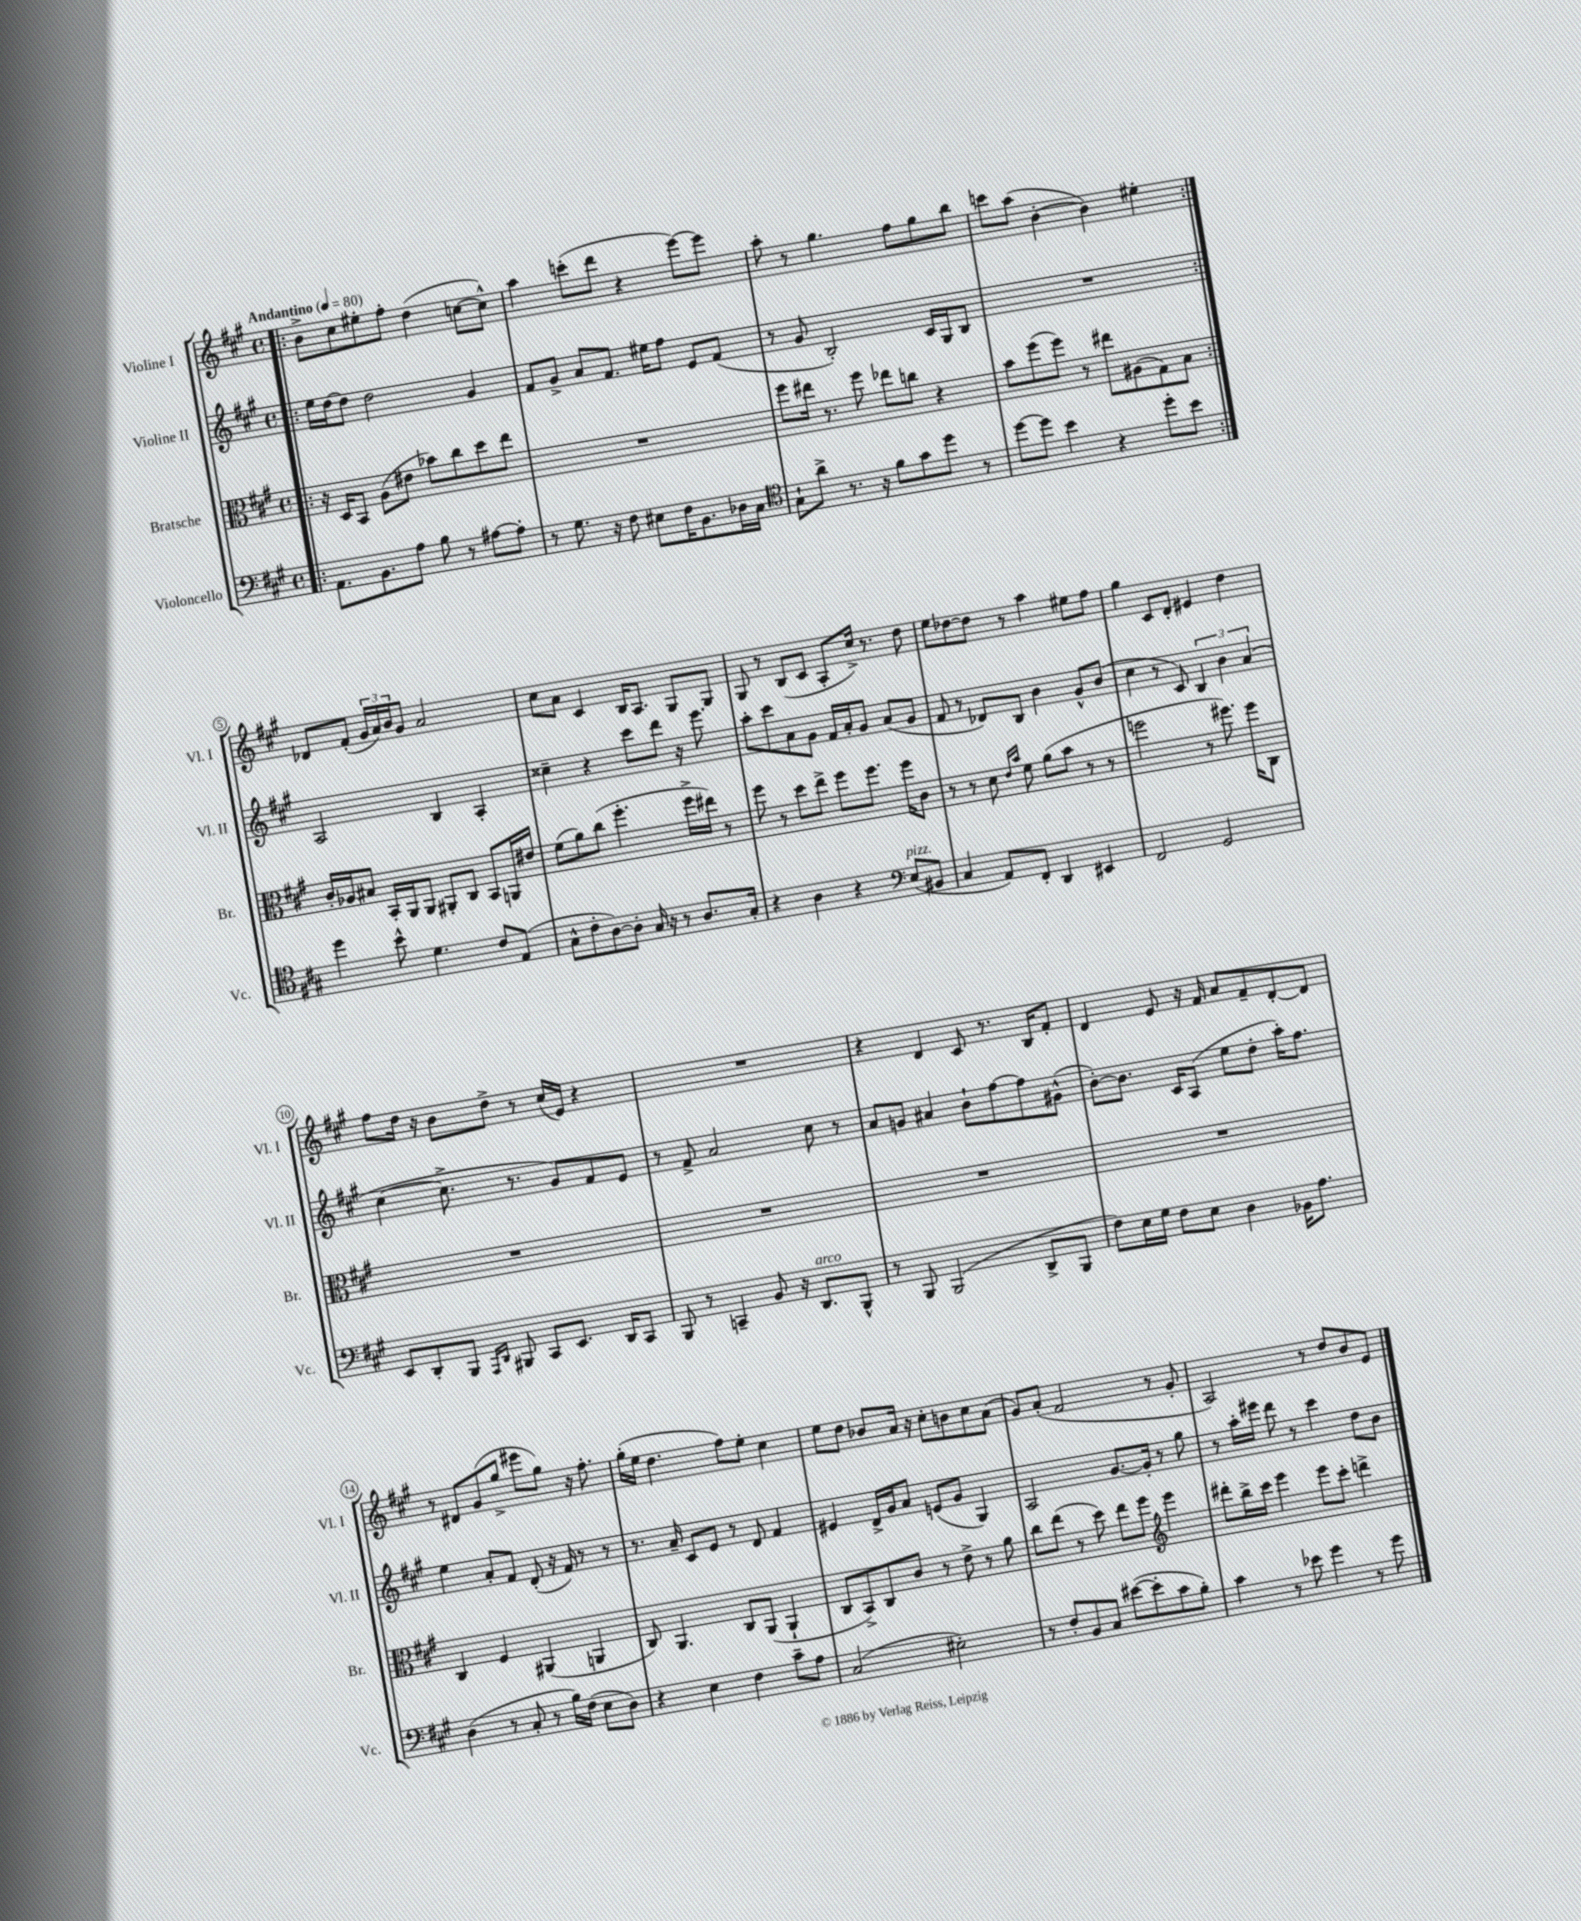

**kern	**kern	**kern	**kern
*staff4	*staff3	*staff2	*staff1
*clefF4	*clefC3	*clefG2	*clefG2
*k[f#c#g#]	*k[f#c#g#]	*k[f#c#g#]	*k[f#c#g#]
*M4/4	*M4/4	*M4/4	*M4/4
*met(c)	*met(c)	*met(c)	*met(c)
*MM80	*MM80	*MM80	*MM80
=!|:	=!|:	=!|:	=!|:
8.AA	16r	16ee	8b^
.	16D	[16dd	.
.	8BB	8dd]	8cc#
8.BB	.	.	.
.	(8A	2dd	8ee#'
8A	8e#	.	8ff#'
8B	8b-)	.	(4dd
8r	8cc#	.	.
[8A#	8dd	4g#	[8cc
8A#']	8ee	.	8cc^^])
=	=	=	=
8r	1r	8f#	4aa
8.G#	.	8g#^	.
.	.	8a	(8ccc'
16r	.	.	.
8F#	.	8.f#	8ddd
8E#	.	.	4r
.	.	16ee#	.
16F#	.	8ff#	.
8.BB	.	.	.
.	.	8e	[8eee)
16D-	.	(8f#	8eee]
16C#	.	.	.
=	=	=	=
*clefC4	*	*	*
8G#`	8ff#	8r	8aa'
8a^	16ee#	8g#	8r
.	8.r	.	.
8.r	.	2B')	4.gg#
.	8ff#	.	.
16r	.	.	.
8f#	8ee-	.	.
8g#	8cc	.	8ff#
8dd	4r	16c#	8gg#
.	.	16G#	.
8r	.	8B	8bb
=	=	=	=
[8dd	8b	1r	8ccc
8dd]	(8ff#	.	(8aa
4b	8ff#)	.	[4b'
.	8r	.	.
4r	8ee#	.	4b])
.	(8A#	.	.
8dd'	8G#)	.	4ee#'
8b	8B	.	.
=:|!	=:|!	=:|!	=:|!
4dd	16c#'	2A	8d-
.	16A-	.	.
.	8B#	.	(8f#'
8b^^	16BB'	.	24g#
.	.	.	24a)
.	16AA	.	.
.	.	.	24b
4.d	8AA	.	8g#
.	8AA#'	4B	2a
.	8C#	.	.
8c#	8BB	4A'	.
(8E	16AA	.	.
.	16e#	.	.
=	=	=	=
8G#^^	(8f#	4cc##~	8cc#
8c#'	8a)	.	8a
[8A)	(8cc#	4r	4c#
8A']	4.ff#'	.	.
16G#	.	8ccc#	16B
16r	.	.	8.A
8r	.	8ddd	.
8.A	16ff#^	16r	8G#
.	16ee#)	8.eee	.
.	8r	.	8G#
16G#'	.	.	.
=	=	=	=
4r	8ff#	8aa'	8G#
.	8r	8ccc#	8r
4A	8dd	8a	(8B
.	8ee^	8g#	8c#
4r	8ff#	16f#	8A'
.	.	16a'	.
.	8.ff#	8g#	16cc#^)
.	.	.	8.r
*clefF4	*	*	*
(8E	.	(8a	.
.	16ff#	.	.
8BB#	8c#	8g#	8dd
=	=	=	=
4C#	8r	8f#	8ee
.	8r	8r	[8dd-
8AA)	8d	8d-)	8dd-]
.	16qqe	.	.
.	16qqb	.	.
8FF#'	8f#	8B	8r
4DD	(8a	4b	4aa
.	8b	.	.
4EE#	8r	8g#^^	8ee#
.	8r	(8b	8ff#
=	=	=	=
2FF#	2ff	4cc#	4gg#
.	.	8r	8c#
.	.	8c#)	8d'
2GG#	8r	6B	4e#
.	8.ff#)	.	.
.	.	6b	.
.	.	.	4dd
.	16ff#	.	.
.	.	(6a	.
.	8C#	.	.
=	=	=	=
8EE	1r	[4cc#	8ff#
8DD'	.	.	16dd
.	.	.	16r
8BBB	.	8.cc#^]	8b
16qqAAA	.	.	.
16qqDD	.	.	.
8BBB#	.	.	8dd^
.	.	8.r	.
8CC#	.	.	8r
8.EE	.	8g#)	(16cc#
.	.	.	16e)
.	.	8f#	4r
16DD	.	.	.
8CC#	.	8e	.
=	=	=	=
8BBB	1r	8r	1r
8r	.	8f#^	.
4CC~	.	2a	.
8BB	.	.	.
16r	.	.	.
8.DD	.	.	.
.	.	8cc#	.
8BBB^^	.	8r	.
=	=	=	=
8r	1r	8a	4r
8BBB	.	8g	.
(2BBB	.	4a#	4d
.	.	8b`	8c#
.	.	[8ff#	8.r
8DD^	.	8ff#]	.
.	.	.	16B
8BBB	.	(8g#^^	8f#'
=	=	=	=
8F#)	1r	[8b')	4d
16E	.	8.b]	.
16G#	.	.	.
8F#	.	.	8e
.	.	16c#	.
8E	.	(8A	16r
.	.	.	16f#
4D	.	8ee	8a
.	.	8dd'	8f#~
16BB-	.	16aa')	[8d'
8.A	.	8.ff#	.
.	.	.	8d]
=	=	=	=
(4D	4C#	4ee	8r
.	.	.	8d#
8r	4F#	8a'	(8g#
8C#'	.	8f#	8gg#^
8r	(4AA#	(8d'	8eee#
16B)	.	16r	8gg#)
(16F#	.	16f#)	.
8E	4AA	8r	16r
.	.	.	8.ff#'
8D)	.	8r	.
=	=	=	=
4r	8C#)	8.r	(16gg#'
.	.	.	16ee
.	4.AA	.	4.dd
.	.	16a~	.
4E	.	8c#	.
.	.	8e	.
4F#	8C#	8r	8ff#)
.	(8AA	8d	8ee'
8c#~	4AA`	4f#	4cc#
8A	.	.	.
=	=	=	=
(2C#	8C#	4e#	8ee
.	8BB^)	.	8dd
.	8C#	16d^	8b-
.	.	16g#	.
.	8c#	8a	16a
.	.	.	16r
2E#')	8r	(8e	8cc#'
.	8e^	8g#	8b
.	8r	4G#)	8cc#
.	8a	.	(8a
=	=	=	=
8r	8cc#	2A	8g#)
8F#'	(8ee	.	(8a'
8BB	8r	.	2f#
8C#	8dd)	.	.
([8e#	8ee	[8.g#	.
8e#']	8ff#	.	.
.	.	16g#']	.
*	*clefG2	*	*
8c#	4eee	8r	8r
8B')	.	8gg#	8g#'
=	=	=	=
4c#	8ddd#'	8r	2A)
.	16bb^	16aa'	.
.	16ccc#	16eee#	.
8r	4eee	8ddd	.
8e-	.	8r	.
4g#	8eee	4ccc#	8r
.	8ccc#'	.	8dd
8r	4ddd^	8dd	8b
8g#	.	8b	8e
==	==	==	==
*-	*-	*-	*-
